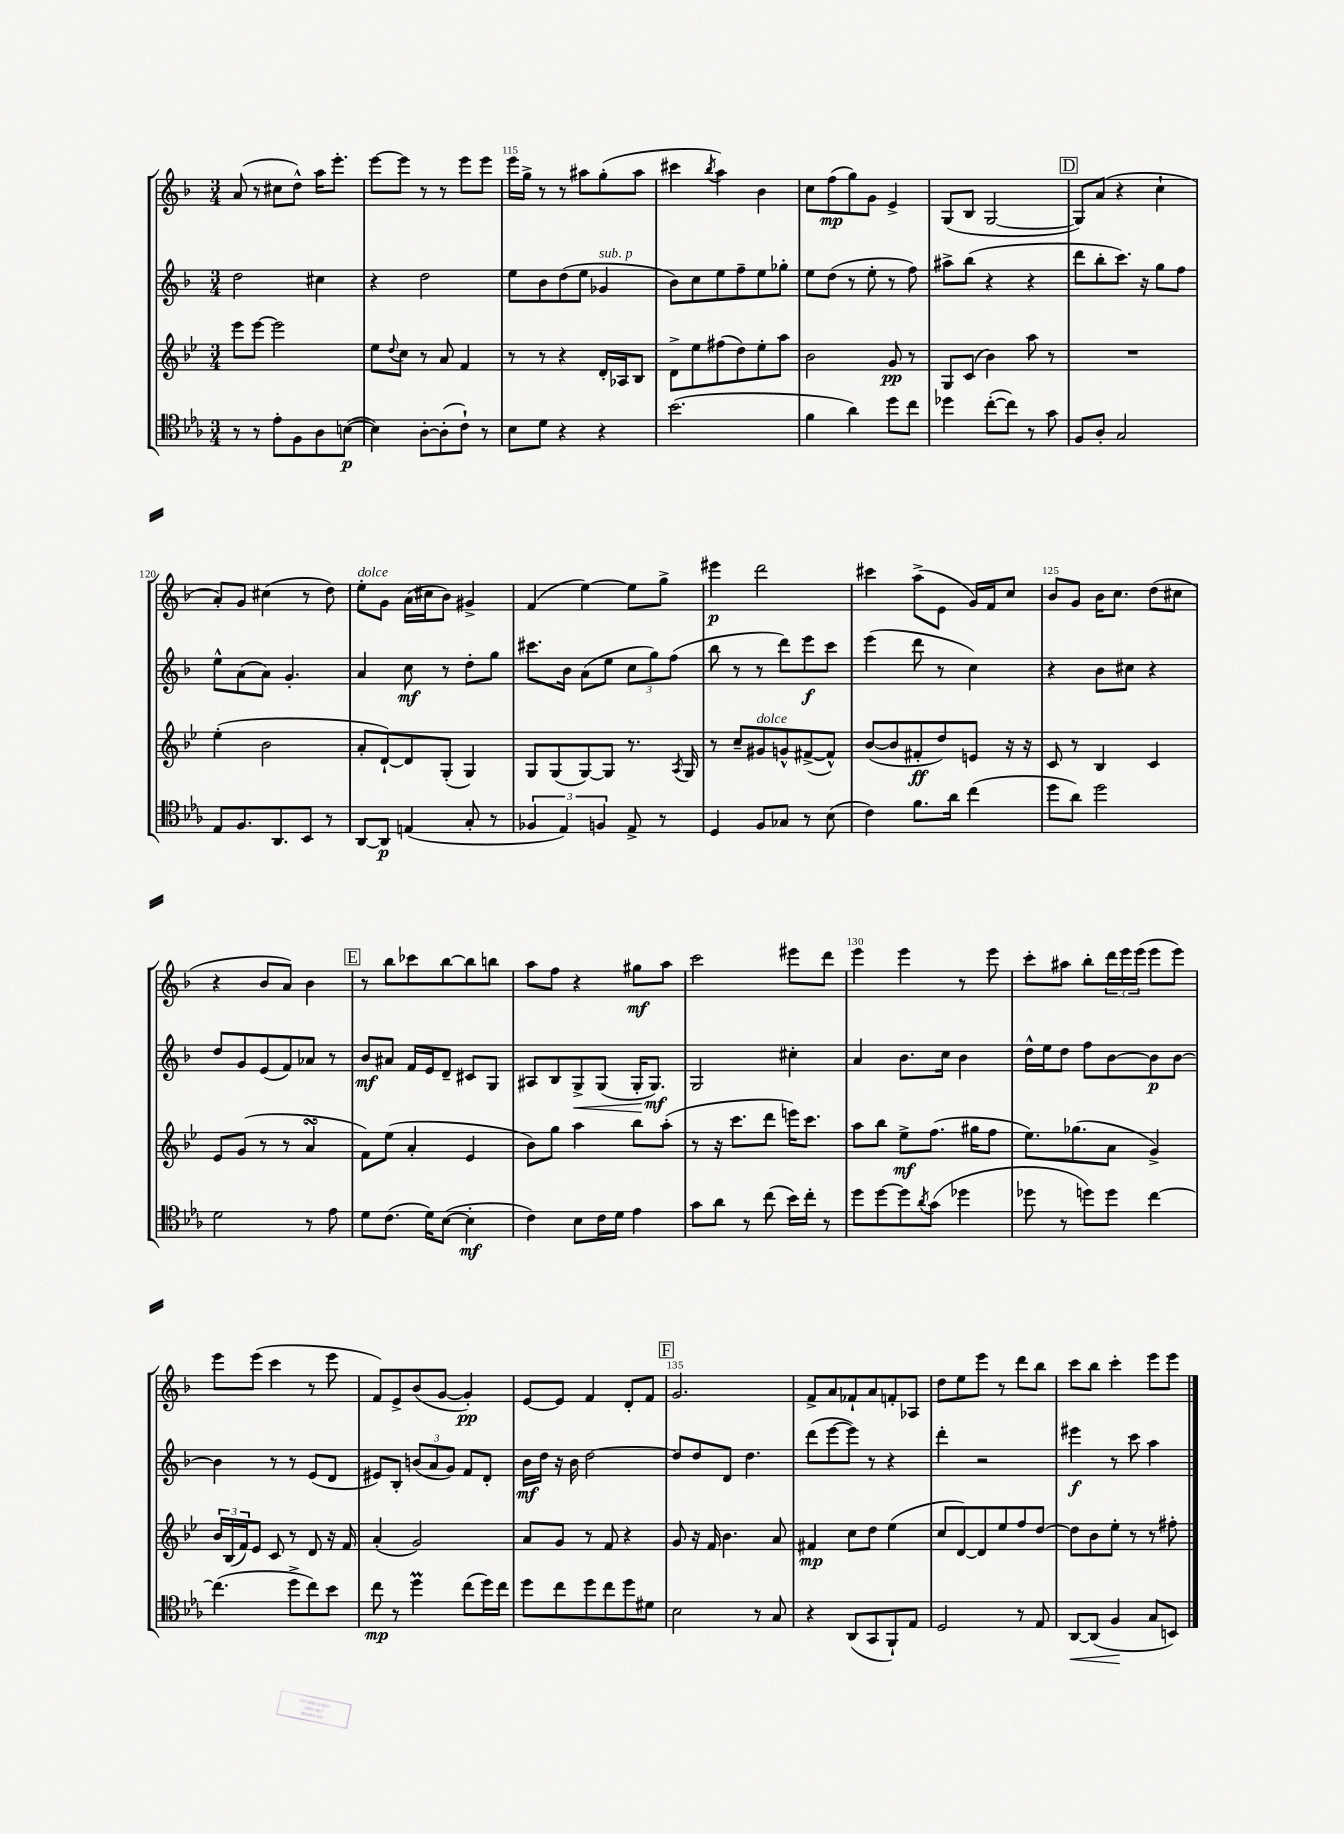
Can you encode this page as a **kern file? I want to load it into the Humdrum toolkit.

**kern	**dynam	**kern	**dynam	**kern	**dynam	**kern	**dynam
*part4	*part4	*part3	*part3	*part2	*part2	*part1	*part1
*staff4	*staff4	*staff3	*staff3	*staff2	*staff2	*staff1	*staff1
*clefC4	*	*clefG2	*	*clefG2	*	*clefG2	*
*k[b-e-a-]	*	*k[b-e-]	*	*k[b-]	*	*k[b-]	*
*M3/4	*	*M3/4	*	*M3/4	*	*M3/4	*
=113	=113	=113	=113	=113	=113	=113	=113
8r	.	8eee-\L	.	2dd\	.	(8a/	.
8r	.	[8eee-\J	.	.	.	8r	.
8e-'\L	.	2eee-\]	.	.	.	8cc#X\L	.
8F\	.	.	.	.	.	8dd^^\J)	.
8A-\	.	.	.	4cc#X\	.	16aa\KL	.
.	.	.	.	.	.	8.eee'\J	.
([8Bn\J	p	.	.	.	.	.	.
=114	=114	=114	=114	=114	=114	=114	=114
4B\])	.	8ee-\L	.	4r	.	[8eee\L	.
.	.	8qqdd/	.	.	.	.	.
.	.	8cc\J	.	.	.	8eee\J]	.
[8A-'\L	.	8r	.	2dd\	.	8r	.
(8A-'\]	.	8a/	.	.	.	8r	.
8c`\J)	.	4f/	.	.	.	8eee\L	.
8r	.	.	.	.	.	8eee\J	.
=115	=115	=115	=115	=115	=115	=115	=115
8B-\L	.	8r	.	8ee\L	.	16eee\LL	.
.	.	.	.	.	.	16gg^\JJ	.
8d\J	.	8r	.	8b-\	.	8r	.
4r	.	4r	.	(8dd\	.	8r	.
.	.	.	.	8ee\J	.	8aa#X\L	.
!	!	!	!	!LO:TX:a:i:t=sub. p	!	!	!
4r	.	16d'/LL	.	4g-X/	.	(8gg'\	.
.	.	16A-X/J	.	.	.	.	.
.	.	8B-/J	.	.	.	8aa#\J	.
=116	=116	=116	=116	=116	=116	=116	=116
(2.b-\	.	8d^\L	.	8b-\L)	.	4ccc#X\	.
.	.	8ee-\	.	8cc\	.	.	.
.	.	.	.	.	.	8qbb-/	.
.	.	(8ff#X\	.	8ee\	.	4aa\)	.
.	.	8dd\)	.	8ff~\	.	.	.
.	.	8ee-'\	.	8ee\	.	4b-\	.
.	.	8aa\J	.	8gg-X'\J	.	.	.
=117	=117	=117	=117	=117	=117	=117	=117
4f\	.	2b-\	.	8ee\L	.	8cc\L	.
.	.	.	.	(8dd\J	.	(8ff\	mp
4a-\)	.	.	.	8r	.	8gg\)	.
.	.	.	.	8ee'\	.	8g\J	.
8dd\L	.	8g/	pp	8r	.	4e^/	.
8cc\J	.	8r	.	8ff\)	.	.	.
=118	=118	=118	=118	=118	=118	=118	=118
4dd-X\	.	8G/L	.	8aa#X^\L	.	(8G/L	.
.	.	(8c/J	.	(8bb-\J	.	8B-/J	.
([8cc'\L	.	4b-\)	.	4r	.	[2G/	.
8cc\J])	.	.	.	.	.	.	.
8r	.	8aa\	.	4r	.	.	.
8g\	.	8r	.	.	.	.	.
!!LO:REH:place=s1:t=D
=119	=119	=119	=119	=119	=119	=119	=119
8F/L	.	2.r	.	8ddd\L	.	8G/L])	.
8A-'/J	.	.	.	8bb-'\	.	(8a/J	.
2G/	.	.	.	8.ccc\J)	.	4r	.
.	.	.	.	16r	.	.	.
.	.	.	.	8gg\L	.	4cc`\	.
.	.	.	.	8ff\J	.	.	.
!!LO:LB:g=z
=120	=120	=120	=120	=120	=120	=120	=120
8E-/L	.	(4ee-'\	.	8ee^^\L	.	8a'/L)	.
8.F/	.	.	.	(8a\	.	8g/J	.
.	.	2b-\	.	8a\J)	.	(4cc#X\	.
8.AA-/	.	.	.	.	.	.	.
.	.	.	.	4.g'/	.	.	.
8BB-/J	.	.	.	.	.	8r	.
8r	.	.	.	.	.	8dd\)	.
=121	=121	=121	=121	=121	=121	=121	=121
!	!	!	!	!	!	!LO:TX:a:i:t=dolce	!
[8AA-/L	.	8a'/L	.	4a/	.	8ee'\L	.
8AA-/J]	p	[8d`/)	.	.	.	8g\J	.
(4En/	.	8d/]	.	8cc\	mf	(16a\LL	.
.	.	.	.	.	.	16cc#X\J	.
.	.	(8G'/J	.	8r	.	8b-\J)	.
8G'/	.	4G/)	.	8dd'\L	.	4g#X^/	.
8r	.	.	.	8gg\J	.	.	.
=122	=122	=122	=122	=122	=122	=122	=122
6F-X/	.	8G/L	.	8.ccc#X\L	.	(4f/	.
.	.	(8G/	.	.	.	.	.
6E-/)	.	.	.	.	.	.	.
.	.	.	.	16b-\Jk	.	.	.
.	.	[8G/)	.	(8a\L	.	[4ee\)	.
6Fn/	.	.	.	.	.	.	.
.	.	8G/J]	.	8ee\J	.	.	.
8E-^/	.	8.r	.	12cc\L	.	8ee\L]	.
.	.	.	.	12gg\)	.	.	.
8r	.	.	.	.	.	8gg^\J	.
.	.	.	.	(12ff\J	.	.	.
.	.	8qA/	.	.	.	.	.
.	.	16G/	.	.	.	.	.
=123	=123	=123	=123	=123	=123	=123	=123
4D/	.	8r	.	8bb-\	.	4eee#X\	p
.	.	8cc~/L	.	8r	.	.	.
!	!	!LO:TX:a:i:t=dolce	!	!	!	!	!
8F/L	.	8g#X/	.	8r	.	2ddd\	.
8G-X/J	.	8gn^^/	.	8ddd\L)	.	.	.
8r	.	([8f#X^/	.	8eee\	f	.	.
(8B-\	.	8f#^^/J])	.	8ccc\J	.	.	.
=124	=124	=124	=124	=124	=124	=124	=124
4c\)	.	([8b-/L	.	(4eee\	.	4ccc#X\	.
.	.	8b-/]	.	.	.	.	.
8.f\L	.	8f#X'/	ff	8ddd\	.	(8aa^\L	.
.	.	8dd/)	.	8r	.	8e\J	.
16a-\Jk	.	.	.	.	.	.	.
(4cc\	.	8en/J	.	4cc\)	.	16g/LL)	.
.	.	.	.	.	.	16f/J	.
.	.	16r	.	.	.	8cc/J	.
.	.	16r	.	.	.	.	.
=125	=125	=125	=125	=125	=125	=125	=125
8dd\L	.	8c/	.	4r	.	8b-/L	.
8a-\J)	.	8r	.	.	.	8g/J	.
2dd\	.	4B-/	.	8b-\L	.	16b-\KL	.
.	.	.	.	.	.	8.cc\J	.
.	.	.	.	8cc#X\J	.	.	.
.	.	4c/	.	4r	.	(8dd\L	.
.	.	.	.	.	.	8cc#X\J	.
!!LO:LB:g=z
=126	=126	=126	=126	=126	=126	=126	=126
2d\	.	8e-/L	.	8dd/L	.	4r	.
.	.	(8g/J	.	8g/	.	.	.
.	.	8r	.	(8e/	.	8b-/L	.
.	.	8r	.	8f/)	.	8a/J)	.
8r	.	4asSsS/	.	8a-X/J	.	4b-\	.
8e-\	.	.	.	8r	.	.	.
!!LO:REH:place=s1:t=E
=127	=127	=127	=127	=127	=127	=127	=127
8d\L	.	8f\L)	.	8b-/L	mf	8r	.
(8.c\J	.	(8ee-\J	.	8a#X/J	.	8bb-\L	.
.	.	4a'/	.	16f/LL	.	8ccc-X\	.
16d\KL)	.	.	.	16e/J	.	.	.
([8B-\J	.	.	.	8d~/J	.	[8bb-\	.
4B-'\]	mf	4e-/	.	8c#X/L	.	8bb-\]	.
.	.	.	.	8G/J	.	8bbn\J	.
=128	=128	=128	=128	=128	=128	=128	=128
4c\)	.	8b-\L)	.	8A#X/L	.	8aa\L	.
.	.	8gg\J	.	8B-/	.	8ff\J	.
!	!	!	!	!	!LO:HP:b	!	!
8B-\L	.	4aa\	.	8G^/	<	4r	.
16c\L	.	.	.	(8G/J	.	.	.
16d\JJ	.	.	.	.	.	.	.
4e-\	.	8bb-\L	.	16G'/KL	.	8gg#X\L	mf
.	.	.	.	8.G/J)	[ mf	.	.
.	.	(8aa'\J	.	.	.	8aa\J	.
=129	=129	=129	=129	=129	=129	=129	=129
8g\L	.	8r	.	2G/	.	2ccc\	.
8a-\J	.	16r	.	.	.	.	.
.	.	8.ccc\L	.	.	.	.	.
8r	.	.	.	.	.	.	.
(8cc\	.	8ddd\J	.	.	.	.	.
16b-\LL)	.	16eeen\KL)	.	4cc#X'\	.	8eee#X\L	.
16cc'\JJ	.	8.ccc\J	.	.	.	.	.
8r	.	.	.	.	.	8ddd\J	.
=130	=130	=130	=130	=130	=130	=130	=130
8dd\L	.	8aa\L	.	4a/	.	4eee\	.
[8dd\	.	8bb-\J	.	.	.	.	.
8dd\]	.	8ee-^\L	mf	8.b-\L	.	4eee\	.
8qa-/	.	.	.	.	.	.	.
(8g\J	.	(8.ff\J	.	.	.	.	.
.	.	.	.	16cc\Jk	.	.	.
4dd-X\	.	.	.	4b-\	.	8r	.
.	.	16gg#X\KL	.	.	.	.	.
.	.	8ff\J	.	.	.	8eee\	.
=131	=131	=131	=131	=131	=131	=131	=131
8dd-X\	.	8.ee-\L)	.	16dd^^\LL	.	8ccc'\L	.
.	.	.	.	16ee\J	.	.	.
8r	.	.	.	8dd\J	.	8aa#X\J	.
.	.	(8.gg-X\	.	.	.	.	.
8ddn\L)	.	.	.	8ff\L	.	8bb-'\L	.
8dd\J	.	8a\J	.	[8b-\	.	24ddd\L	.
.	.	.	.	.	.	24eee\	.
.	.	.	.	.	.	(24eee\JJ	.
[4cc\	.	4g^/)	.	8b-\]	p	8eee\L	.
.	.	.	.	[8b-\J	.	8eee\J)	.
!!LO:LB:g=z
=132	=132	=132	=132	=132	=132	=132	=132
(4.cc\]	.	24b-/LL	.	4b-\]	.	8eee\L	.
.	.	(24B-/	.	.	.	.	.
.	.	24f/J)	.	.	.	.	.
.	.	8e-/J	.	.	.	(8eee\J	.
.	.	8c/	.	8r	.	4ccc\	.
8dd^\L	.	8r	.	8r	.	.	.
8cc\)	.	8d/	.	(8e/L	.	8r	.
8b-\J	.	16r	.	8d/J	.	8eee\	.
.	.	16f/	.	.	.	.	.
=133	=133	=133	=133	=133	=133	=133	=133
8cc\	mp	(4a'/	.	8e#X/L)	.	8f/L)	.
8r	.	.	.	8B-'/J	.	8e^/	.
4ddm\	.	2g/)	.	(12bn/L	.	(8b-/	.
.	.	.	.	12a/	.	.	.
.	.	.	.	.	.	[8g/J	.
.	.	.	.	12g/J)	.	.	.
(8cc\L	.	.	.	8f/L	.	4g'/])	pp
16dd\L)	.	.	.	8d'/J	.	.	.
16cc\JJ	.	.	.	.	.	.	.
=134	=134	=134	=134	=134	=134	=134	=134
8dd\L	.	8a/L	.	16b-\LL	mf	[8e/L	.
.	.	.	.	16dd\JJ	.	.	.
8cc\	.	8g/J	.	16r	.	8e/J]	.
.	.	.	.	16b-\	.	.	.
8dd\	.	8r	.	[2dd\	.	4f/	.
8cc\	.	8f/	.	.	.	.	.
8dd\	.	4r	.	.	.	8d'/L	.
8d#X\J	.	.	.	.	.	8f/J	.
!!LO:REH:place=s1:t=F
=135	=135	=135	=135	=135	=135	=135	=135
2B-\	.	8g/	.	8dd/L]	.	2.g/	.
.	.	16r	.	8dd/	.	.	.
.	.	16f/	.	.	.	.	.
.	.	4.b-\	.	8d/J	.	.	.
.	.	.	.	4.dd\	.	.	.
8r	.	.	.	.	.	.	.
8G/	.	8a/	.	.	.	.	.
=136	=136	=136	=136	=136	=136	=136	=136
4r	.	4f#X/	mp	(8ddd\L	.	8f^/L	.
.	.	.	.	[8eee\	.	8a/	.
(8AA-/L	.	8cc\L	.	8eee\J])	.	8f-X`/	.
8GG/	.	8dd\J	.	8r	.	8a/	.
8FF`/)	.	(4ee-\	.	4r	.	8fn'/	.
8E-/J	.	.	.	.	.	8A-X/J	.
=137	=137	=137	=137	=137	=137	=137	=137
2D/	.	8cc/L	.	4ddd'\	.	8dd\L	.
.	.	[8d/)	.	.	.	8ee\	.
.	.	8d/]	.	2r	.	8eee\J	.
.	.	8ee-/	.	.	.	8r	.
8r	.	8ff/	.	.	.	8ddd\L	.
8E-/	.	[8dd/J	.	.	.	8bb-\J	.
=138	=138	=138	=138	=138	=138	=138	=138
!	!LO:HP:b	!	!	!	!	!	!
[8AA-/L	<	8dd\L]	.	4eee#X\	f	8ccc\L	.
(8AA-/J]	.	8b-\	.	.	.	8bb-\J	.
4F/	.	8ee-'\J	.	8r	.	4ccc'\	.
.	.	8r	.	8ccc\	.	.	.
8G/L	[	8r	.	4aa\	.	8eee\L	.
8BBn/J)	.	8ff#X'\	.	.	.	8eee\J	.
==	==	==	==	==	==	==	==
*-	*-	*-	*-	*-	*-	*-	*-
